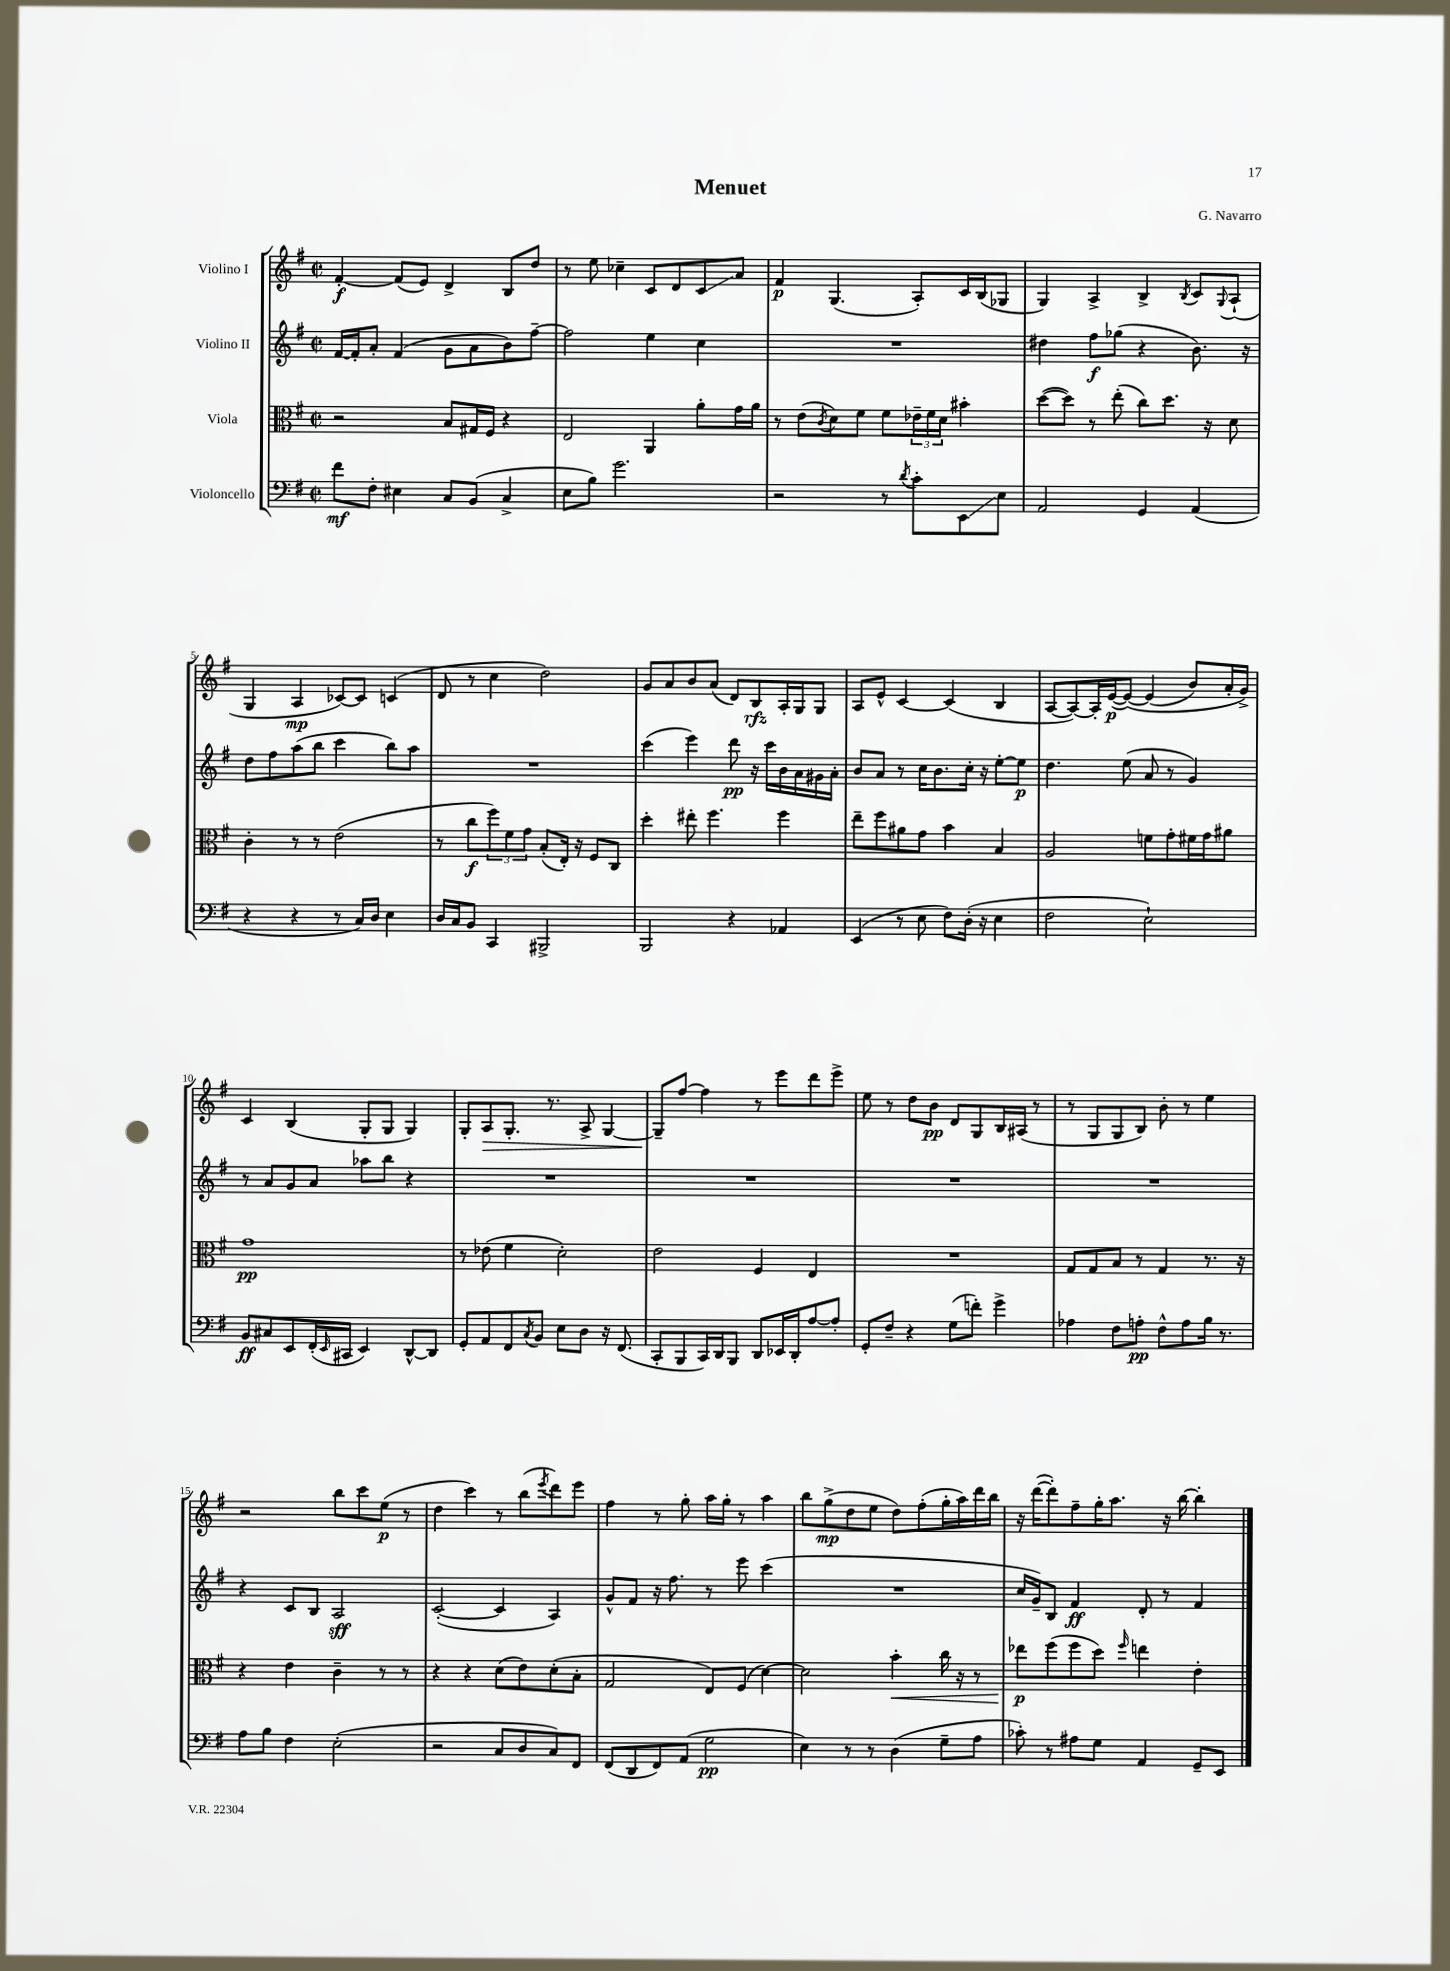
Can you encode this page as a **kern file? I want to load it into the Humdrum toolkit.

**kern	**kern	**kern	**kern
*staff4	*staff3	*staff2	*staff1
*clefF4	*clefC3	*clefG2	*clefG2
*k[f#]	*k[f#]	*k[f#]	*k[f#]
*M2/2	*M2/2	*M2/2	*M2/2
*met(c|)	*met(c|)	*met(c|)	*met(c|)
8f#	2r	[16f#	[4f#'
.	.	16f#']	.
8F#'	.	8a'	.
4E#	.	(4f#	(8f#]
.	.	.	8e)
8C	8B	8g	4d^
(8BB	16G#	8a	.
.	16F#	.	.
4C^	4r	8b)	8B
.	.	[8ff#~	8dd
=	=	=	=
8E	2E	2ff#]	8r
8B)	.	.	8ee
2.g	.	.	4cc-~
.	4AA	4ee	8c
.	.	.	8d
.	8a'	4cc	8c
.	16g	.	8a
.	16a	.	.
=	=	=	=
2r	8r	1r	4f#
.	(8e	.	.
.	8qc	.	.
.	8d)	.	(4.G
.	8f#	.	.
8r	8f#	.	.
8qd	.	.	.
8c'	24e-~	.	8A')
.	24f#	.	.
.	24d	.	.
8EE	4b#'	.	16c
.	.	.	(16B
8E	.	.	8G-
=	=	=	=
2AA	([8dd	4dd#	4G)
.	8dd])	.	.
.	8r	8ff#	4A^
.	(8ee'	(8gg-	.
4GG	8cc)	4r	4B^
.	8.dd	.	.
.	.	.	8qB
(4AA	.	8.b)	8c
.	16r	.	.
.	.	.	8qqG
.	8d	.	(8A`
.	.	16r	.
=	=	=	=
4r	4c'	8dd	4G
.	.	8ff#	.
4r	8r	(8aa	4A
.	8r	8bb	.
8r	(2e	4ccc	[8c-)
16C)	.	.	8c-]
16D	.	.	.
4E	.	8bb)	(4c
.	.	8aa	.
=	=	=	=
16D	8r	1r	8d
16C	.	.	.
8BB	8cc	.	8r
4CC	12ff#)	.	4cc
.	12f#	.	.
.	12g	.	.
2BBB#^	(8B'	.	2dd)
.	16E')	.	.
.	16r	.	.
.	8F#	.	.
.	8C	.	.
=	=	=	=
2BBB	4dd'	(4ccc	8g
.	.	.	8a
.	8ee#'	4eee)	8b
.	4.ff#	.	(8a
4r	.	8ddd	8d)
.	.	16r	8B
.	.	16ccc	.
4AA-	4ff#	16b	16A'
.	.	16a	16G
.	.	16g#	8G
.	.	16a'	.
=	=	=	=
(4EE	8ee~	8b	8A
.	8ff#	8a	8e^^
8r	8a#	8r	[4c
8E	8g	16cc	.
.	.	8.b	.
8F#)	4b	.	(4c]
(16D'	.	16cc'	.
16r	.	16r	.
4E	4B	[8ee'	4B
.	.	8ee]	.
=	=	=	=
2F#	2A	4.dd	[8A
.	.	.	8A_)
.	.	.	16A']
.	.	.	([16e
.	.	(8ee	&(8e_)
2E`)	8f	8a	(4e]
.	8g'	8r	.
.	16f#	4g)	8b)
.	16g	.	.
.	8a#	.	16a'
.	.	.	16g^&)
=	=	=	=
8BB	1g	8r	4c
8C#	.	8a	.
8EE	.	8g	(4B
(16FF#'	.	8a	.
16qqEE	.	.	.
16CC#	.	.	.
4EE)	.	8aa-	8G'
.	.	8bb	8G
[8DD^^	.	4r	4G)
8DD]	.	.	.
=	=	=	=
8GG'	8r	1r	8G'
8AA	(8e-	.	8A
8FF#	4f#	.	8.G'
8qC	.	.	.
8BB	.	.	.
.	.	.	8.r
8E	2d')	.	.
8D	.	.	8A^
16r	.	.	[4G
(8.FF#	.	.	.
=	=	=	=
8CC'	2e	1r	8G~]
8BBB	.	.	[8ff#
16CC)	.	.	4ff#]
16DD	.	.	.
8BBB	.	.	.
8DD	4F#	.	8r
16EE-	.	.	8eee
16DD'	.	.	.
[8A	4E	.	8ddd
8A']	.	.	8eee^
=	=	=	=
8GG'	1r	1r	8ee
8F#~	.	.	8r
4r	.	.	8dd
.	.	.	8b
(8G	.	.	8d
8f')	.	.	8G
4g^	.	.	16B
.	.	.	(16A#
.	.	.	8r
=	=	=	=
4A-	8G	1r	8r
.	8G	.	8G
8F#	8B	.	8G
8A'	8r	.	8B)
8F#^^	4G	.	8b'
8A	.	.	8r
16B	8.r	.	4ee
8.r	.	.	.
.	16r	.	.
=	=	=	=
8A	4r	4r	2r
8B	.	.	.
4F#	4e	8c	.
.	.	8B	.
(2E'	4c~	2A	8bb
.	.	.	8ccc
.	8r	.	(8ee
.	8r	.	8r
=	=	=	=
2r	4r	([2c'	4dd
.	4r	.	4ccc)
8C	(8d	4c]	8r
8D	8e)	.	(8bb
.	.	.	8qeee
8C)	(8d'	4A)	8ddd)
8FF#	8B'	.	8eee
=	=	=	=
(8FF#	2G	8g^^	4ff#
8DD	.	8f#	.
8FF#)	.	16r	8r
.	.	8.ff#	.
(8AA	.	.	8gg'
2G	8E)	8r	16aa
.	.	.	16gg'
.	(8F#	8eee	8r
.	[4d)	(4ccc	4aa
=	=	=	=
4E)	2d]	1r	8bb
.	.	.	(8gg^
8r	.	.	8dd
8r	.	.	8ee
(4D	4b'	.	8dd)
.	.	.	(8ff#'
8G~	16cc	.	16gg'
.	16r	.	16aa)
8A	8r	.	16ddd
.	.	.	16bb
=	=	=	=
8c-')	8ee-	16cc	16r
.	.	16g~)	([16ddd
8r	(8ff#	8B	8ddd'])
8A#	8ff#	4f#	8ff#~
8G	8dd)	.	16gg'
.	.	.	8.aa
.	16qqff#	.	.
4AA	4ee	8d'	.
.	.	8r	16r
.	.	.	[16bb
8GG~	4e'	4f#	4bb']
8EE	.	.	.
==	==	==	==
*-	*-	*-	*-
